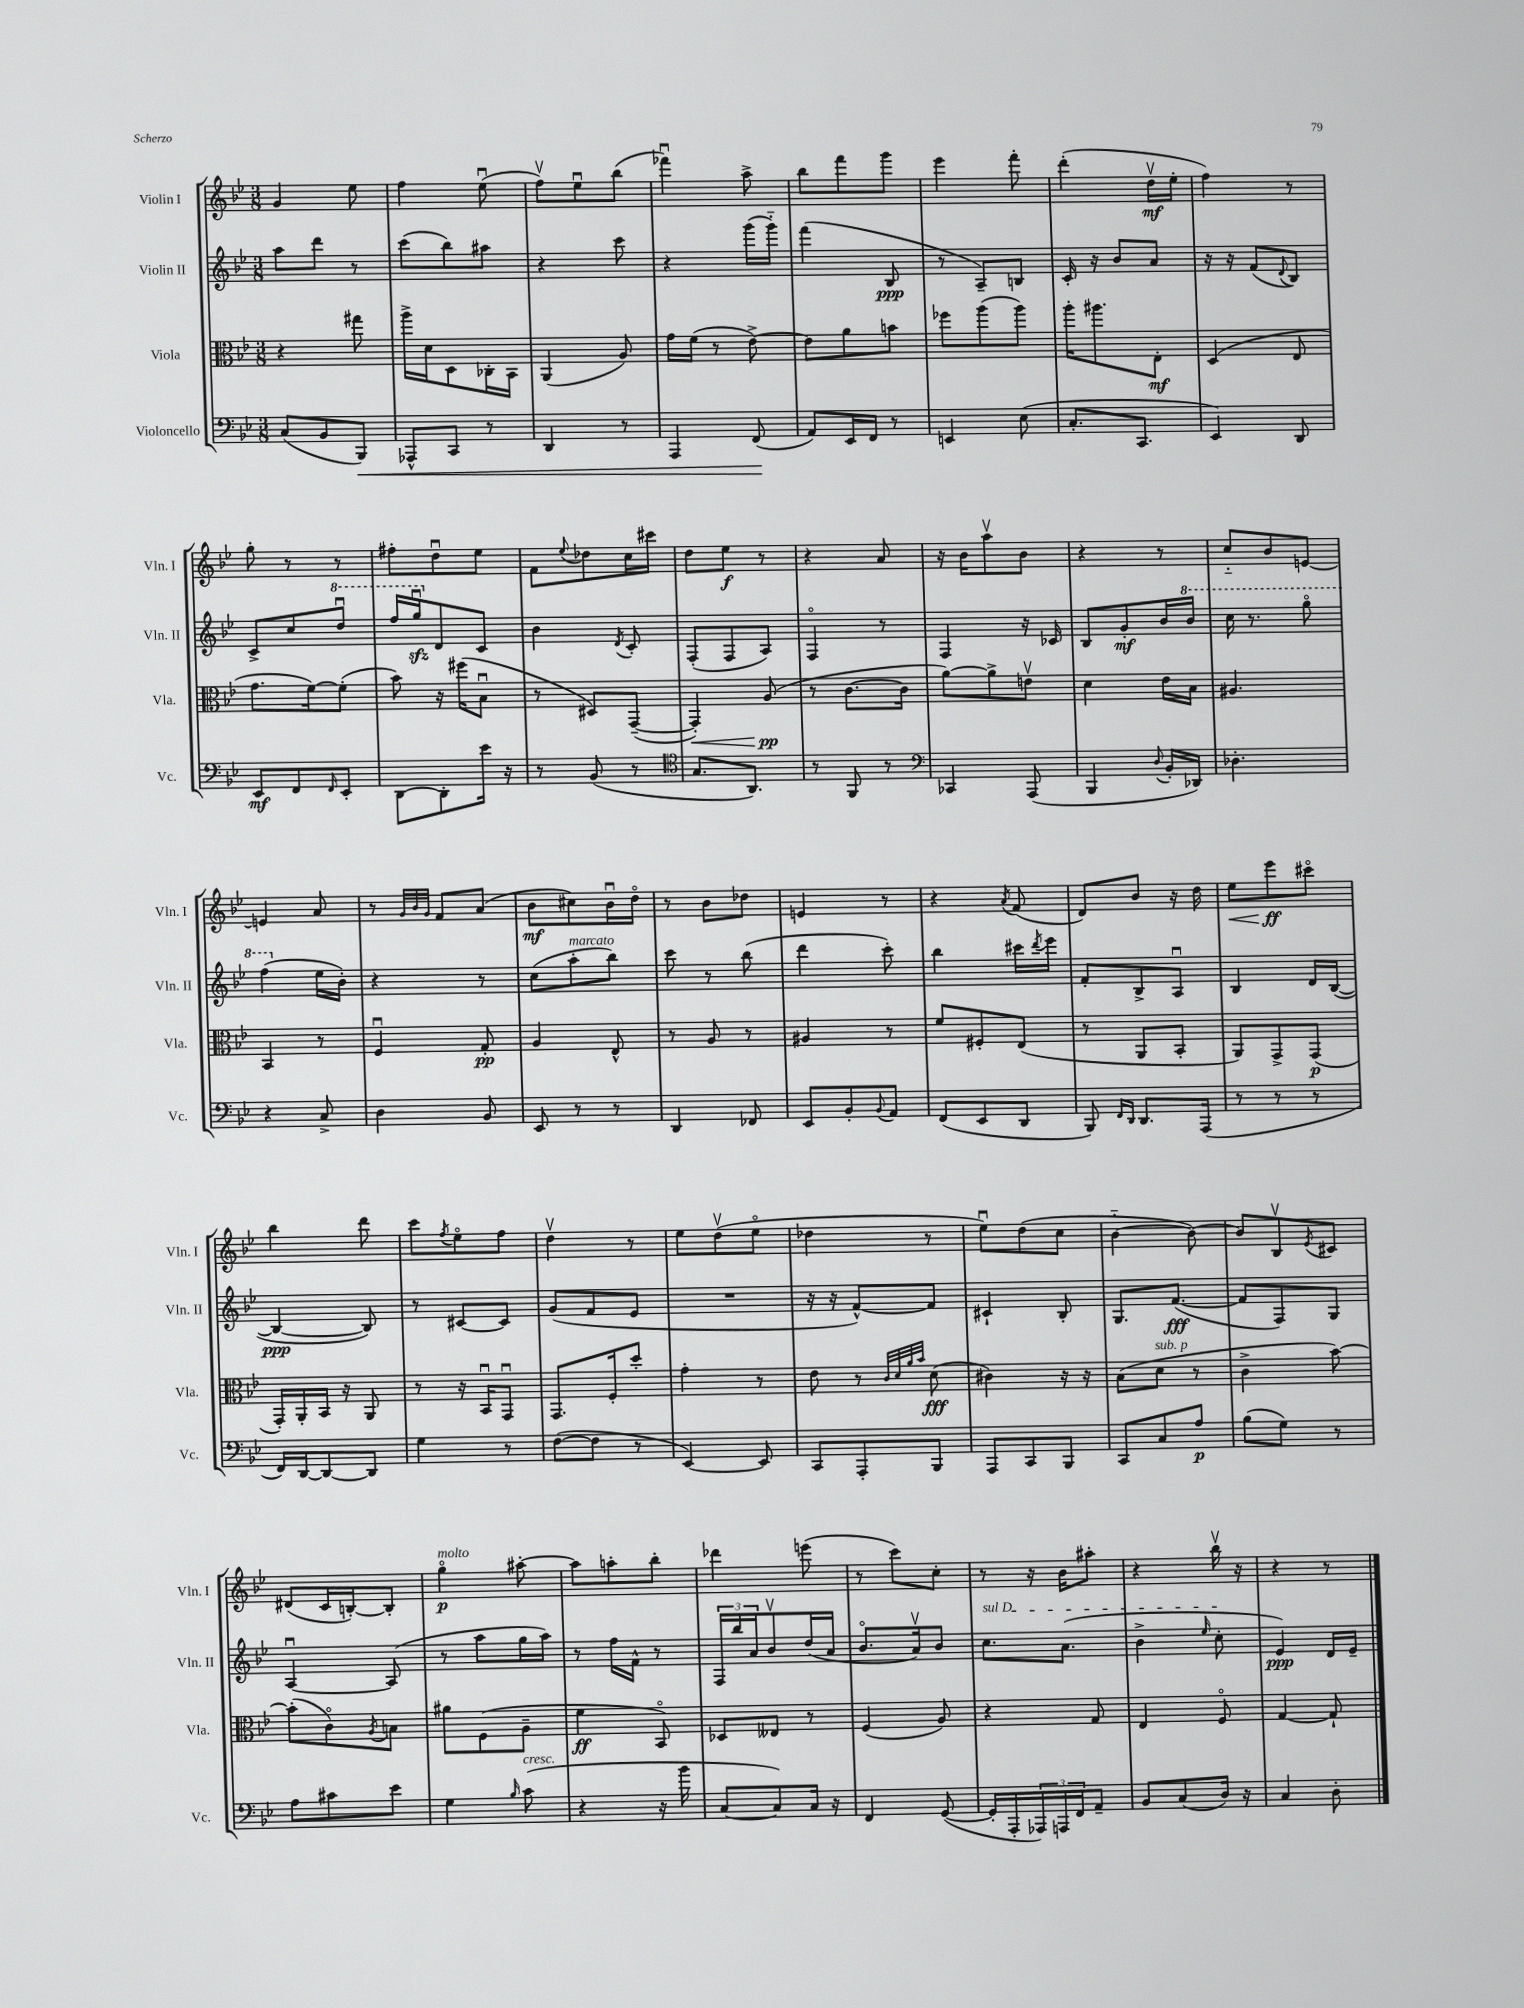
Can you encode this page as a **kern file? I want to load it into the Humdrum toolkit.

**kern	**kern	**kern	**kern
*staff4	*staff3	*staff2	*staff1
*clefF4	*clefC3	*clefG2	*clefG2
*k[b-e-]	*k[b-e-]	*k[b-e-]	*k[b-e-]
*M3/8	*M3/8	*M3/8	*M3/8
(8C	4r	8aa	4g
8BB-	.	8ddd	.
8BBB-)	8gg#	8r	8ee-
=	=	=	=
8AAA-^^	16aa^	(8ccc	4ff
.	16d	.	.
8CC	8D	8bb-)	.
8r	16C-'	8aa#	(8ee-u
.	16BB-	.	.
=	=	=	=
4DD	(4AA	4r	8ffv)
.	.	.	8ee-u
8r	8A)	8ccc	(8bb-
=	=	=	=
4AAA	16g	4r	4fff-u)
.	(16f	.	.
.	8r	.	.
(8FF	[8e-^)	(16ggg	8aa^
.	.	16ggg'~)	.
=	=	=	=
8AA)	8e-]	(4fff	8bb-
16EE-	8a	.	8fff
16FF	.	.	.
8r	8b	8B-	8ggg
=	=	=	=
4EE	8ff-	8r	4eee-
.	(8aa	8A~)	.
(8E-	8aa)	8B	8fff'
=	=	=	=
8.C'	16aa'	16c'	(4ddd'
.	8.aa#	16r	.
.	.	8b-	.
8.CC	.	.	.
.	8E-'	8a	16ddv
.	.	.	16ee-'
=	=	=	=
4EE-)	(4D	16r	4ff)
.	.	16r	.
.	.	(8f	.
.	.	8qqd	.
8DD	8E-	8B-)	8r
=	=	=	=
8EE-	8.g	8c^	8gg'
8FF	.	8cc	8r
.	[16f)	.	.
16qqFF	.	.	.
8EE-'	(8f']	8dddu	8r
=	=	=	=
[8DD	8b-)	16fff	8ff#'
.	.	16gggu	.
8DD']	16r	8d	8ddu
.	(16ff#	.	.
16e-	8B-u	8c	8ee-
16r	.	.	.
=	=	=	=
8r	8r	4b-	8f
.	.	.	8qqee-
(8BB-	8D#)	.	8dd-
.	.	8qd	.
8r	([8GG~	8c'	16cc
.	.	.	16ccc#
=	=	=	=
*clefC4	*	*	*
8.G	4GG'])	(8F'	8dd
.	.	8F	8ee-
8.AA)	.	.	.
.	(8A	8A)	8r
=	=	=	=
8r	8r	4Fo	4r
8FF	[8.c	.	.
8r	.	8r	8a
.	16c]	.	.
=	=	=	=
*clefF4	*	*	*
4CC-	[8a)	4F	16r
.	.	.	16b-
.	8a^]	.	8aav
(8AAA	8ev	16r	8b-
.	.	16c-	.
=	=	=	=
4BBB-	4d	8B-	4r
.	.	8g'	.
8qqD	.	.	.
16BB-'	16e-	16b-	8r
16DD-)	16B-	16bb-	.
=	=	=	=
4.D-'	4.A#	16ccc	8cc'~
.	.	8.r	.
.	.	.	8b-
.	.	8gggo	[8e
=	=	=	=
4r	4BB-	(4fff	4e]
8C^	8r	16ee-	8a
.	.	16b-')	.
=	=	=	=
4D	4Fu	4r	8r
.	.	.	32qqg
.	.	.	32qqb-
.	.	.	32qqg
.	.	.	8f
8BB-	8G'	8r	(8a
=	=	=	=
8EE-	4A	(8cc	8b-
8r	.	8aa'	8cc#)
8r	8E-^^	8bb-)	16b-u
.	.	.	16ddo
=	=	=	=
4DD	8r	8ccc	8r
.	8A	8r	8b-
8FF-	8r	(8bb-	8dd-
=	=	=	=
8EE-	4A#	4ddd	4e
8BB-'	.	.	.
8qqBB-	.	.	.
8AA	8r	8ccc')	8r
=	=	=	=
(8FF	8f	4bb-	4r
8EE-	8F#'	.	.
.	.	.	8qa
8DD	(8E-	16ccc#	(8f
.	.	8qddd	.
.	.	16eee-	.
=	=	=	=
8BBB-)	8r	8f'	8d)
16qqFF	.	.	.
16qqDD	.	.	.
8.DD	8AA	8B-^	8b-
.	8BB-'	8Au	16r
(16AAA	.	.	16dd
=	=	=	=
8r	8AA)	4B-	8ee-
8r	8GG^	.	8eee-
8r	(8GG	16d	8ccc#o
.	.	([16B-	.
=	=	=	=
16FF)	16GG')	4B-_	4bb-
[16DD	16AA'	.	.
8DD_	16BB-	.	.
.	16r	.	.
8DD]	8AA	8B-])	8ddd
=	=	=	=
4G	8r	8r	8ccc
.	.	.	8qff
.	16r	[8c#	8ee-o
.	16BB-u	.	.
8r	8GGu	8c#]	8ff
=	=	=	=
([8F	8.GG	(8g	4ddv
8F]	.	8f	.
.	16F'	.	.
8r	8dd'	8e-	8r
=	=	=	=
[4EE-)	4g'	4.r	8ee-
.	.	.	(8ddv
8EE-]	8r	.	8ee-o
=	=	=	=
8CC	8e-	16r	4dd-
.	.	16r	.
8AAA'	8r	[8f^^)	.
.	32qqc	.	.
.	32qqd	.	.
.	32qqa	.	.
.	32qqb-	.	.
8BBB-	(8d	8f]	8r
=	=	=	=
8AAA	4c#)	4c#`	8ee-u)
8CC	.	.	(8dd
8BBB-	16r	8B-'	8cc
.	16r	.	.
=	=	=	=
8CC	(8B-	8.G	[4b-'~
8C	8d	.	.
.	.	([8.f	.
8A	8r	.	8b-_)
=	=	=	=
(8B-	4c^	8f]	8b-]
8G)	.	8F)	8B-v
.	.	.	8qe-
8r	[8b-)	8G	8c#
=	=	=	=
8A	(8b-']	[4Au	(8d#
8c#	8co)	.	16c
.	.	.	[16B')
.	8qA	.	.
8e-	8B	(8A]	8B']
=	=	=	=
4G	8a#	8r	4ggo
.	(8F	8aa	.
16qqB-	.	.	.
(8c	8A~	16gg	[8aa#'
.	.	16aa)	.
=	=	=	=
4r	4f	8r	8aa#]
.	.	16ff	8aa'
.	.	16f^^	.
16r	8BB-o)	8r	8bb-'
16b-	.	.	.
=	=	=	=
[8C	8D-	24F	4ddd-
.	.	24bb-	.
.	.	24a	.
8C])	8E--	8b-v	.
16C	8r	(16dd	(8eee
16r	.	16a	.
=	=	=	=
4FF	(4F	8.b-o	8r
.	.	.	8ccc)
.	.	16av)	.
([8GG	8A)	8b-	8cc'
=	=	=	=
16GG']	4r	8.cc	8r
16AAA'	.	.	.
24AAA-)	.	.	16r
24AAA	.	.	.
.	.	(8.a	16b-
24FF	.	.	.
8AA~	8G	.	8aa#'
=	=	=	=
8BB-	4E-	4b-^	4r
(8C	.	.	.
.	.	16qqee-	.
16D)	8Fo	8cc'	16bb-v
16r	.	.	16r
=	=	=	=
4C	[4G	4e-)	4r
8D'	8G`]	16d	8r
.	.	16e-~	.
==	==	==	==
*-	*-	*-	*-
